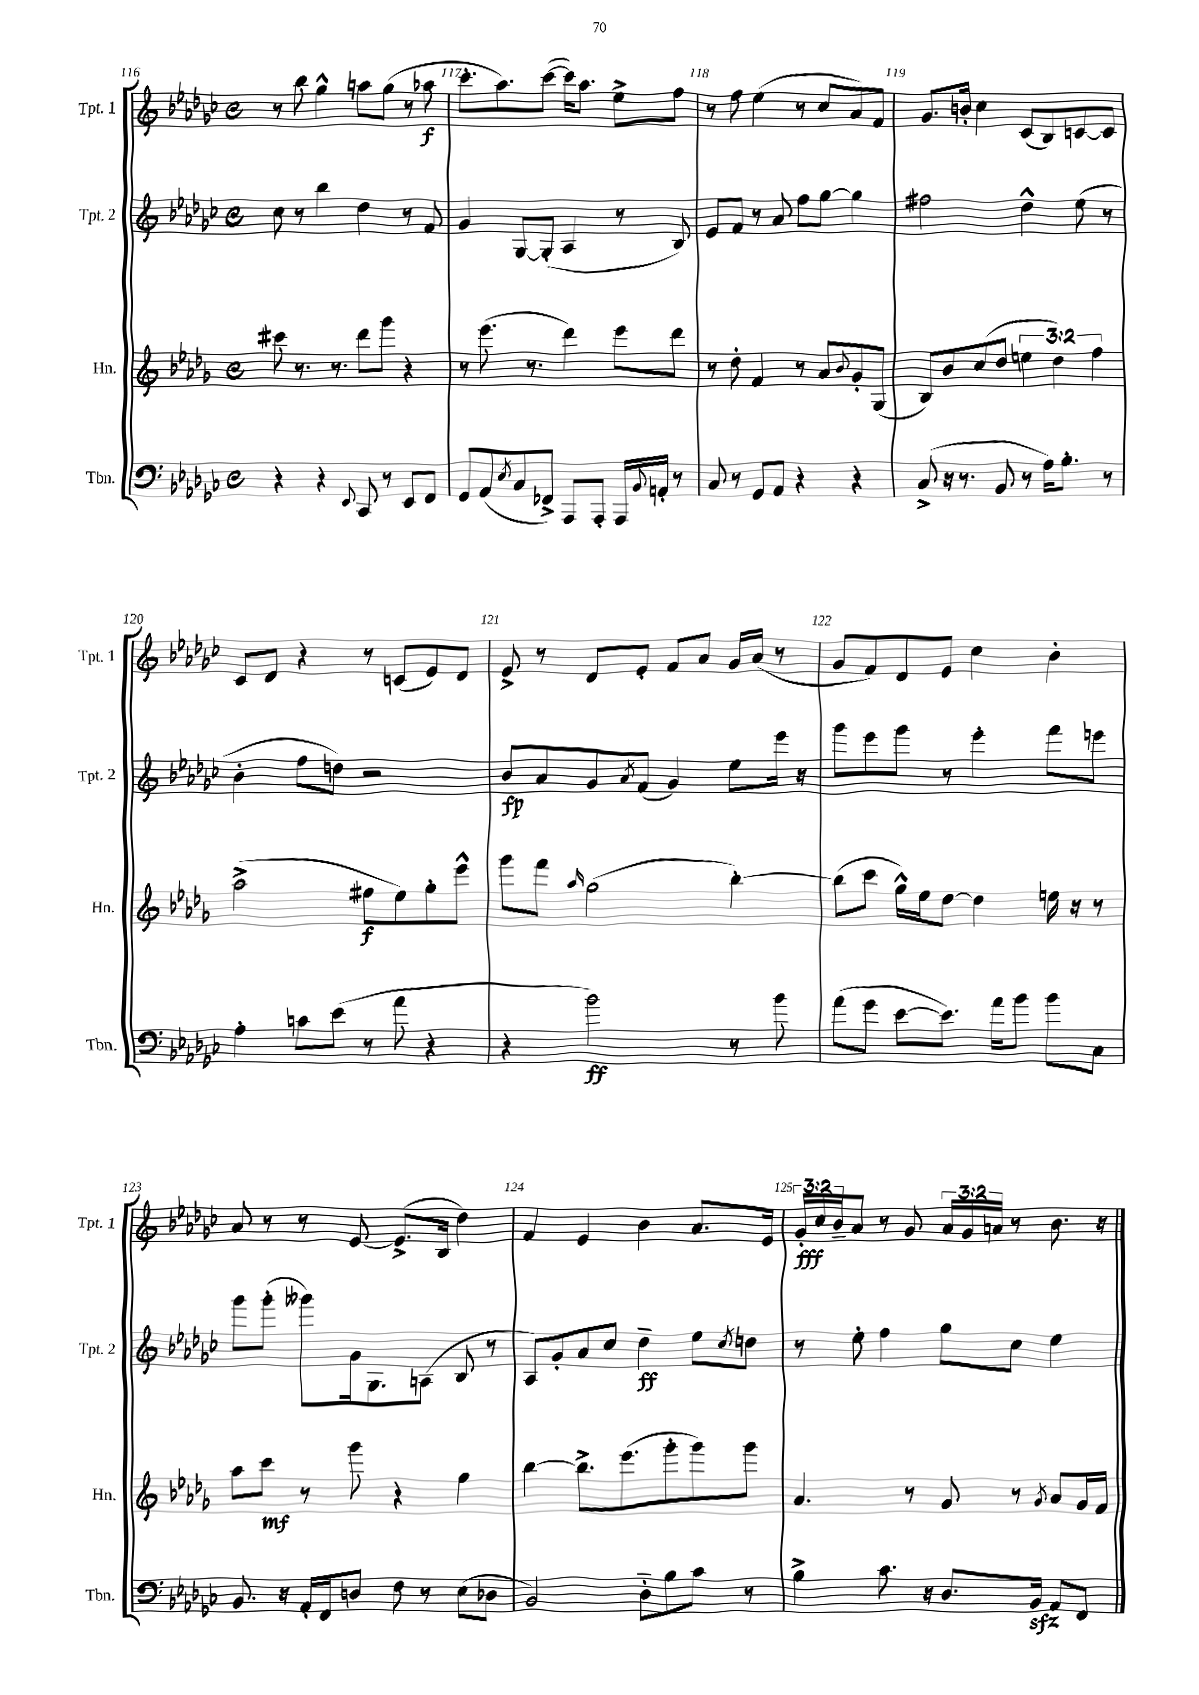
<<
\new StaffGroup <<
\new Staff = "s0" \with { instrumentName = "Tpt. 1" shortInstrumentName = "Tpt. 1" } {
    \clef treble \key ges \major \defaultTimeSignature \time 4/4 \override Staff.TupletNumber.text = #tuplet-number::calc-fraction-text
    r8 bes''8 ges''4-^ a''8 ges''8( r8 aes''8\f |
    ces'''8.-. aes''8.) ces'''8~( ces'''16) aes''8. ees''8-> f''8 |
    r8 f''8 ees''4( r8 ces''8 aes'8) f'8 |
    ges'8. b'16-. ces''4 ces'8( bes8) c'8~ c'8 |
    ces'8 des'8 r4 r8 c'8( ees'8) des'8 |
    ees'8-> r8 des'8 ees'8-. f'8 aes'8 ges'16 aes'16( r8 |
    ges'8 f'8) des'8 ees'8 ces''4 bes'4-. |
    aes'8 r8 r8 ees'8~ ees'8.->( bes16 des''4) |
    f'4 ees'4 bes'4 aes'8. ees'16 |
    \tuplet 3/2 { ges'16-.\fff ces''16 bes'16-- } aes'8 r8 ges'8 \tuplet 3/2 { aes'16 ges'16 a'16 } r8 bes'8. r16 \bar "|." |
}
\new Staff = "s1" \with { instrumentName = "Tpt. 2" shortInstrumentName = "Tpt. 2" } {
    \clef treble \key ges \major \defaultTimeSignature \time 4/4
    ces''8 r8 bes''4 des''4 r8 f'8 |
    ges'4 ges8~ ges8-.( aes4 r8 bes8) |
    ees'8 f'8 r8 aes'8 f''8 ges''8~ ges''4 |
    fis''2 des''4-^ ees''8( r8 |
    bes'4-. f''8 d''8) r2 |
    bes'8\fp aes'8 ges'8 \acciaccatura { aes'8 } f'8( ges'4) ees''8 ees'''16 r16 |
    ges'''8 ees'''8 ges'''8 r8 ees'''4-. f'''8 e'''8 |
    ges'''8 ges'''8-.( geses'''8) ges'16 ges8. a8( bes8 r8 |
    aes8) ges'8-. aes'8 ces''8 des''4--\ff ees''8 \acciaccatura { ces''8 } d''8 |
    r8 ees''8-. f''4 ges''8 ces''8 ees''4 \bar "|." |
}
\new Staff = "s2" \with { instrumentName = "Hn." shortInstrumentName = "Hn." } {
    \clef treble \key des \major \defaultTimeSignature \time 4/4 \override Staff.TupletNumber.text = #tuplet-number::calc-fraction-text
    cis'''8 r8. r8. des'''8 ges'''8 r4 |
    r8 ees'''8.( r8. des'''4) ees'''8 des'''8 |
    r8 des''8-. f'4 r8 aes'8 \appoggiatura { bes'8 } ges'8-. ges8( |
    bes8) bes'8 c''8( des''8 \tuplet 3/2 { e''4 des''4) f''4 } |
    aes''2->( fis''8\f ees''8) ges''8-. ees'''8-^ |
    ges'''8 f'''8 \grace { aes''16 } ges''2( bes''4~-.) |
    bes''8( c'''8 ges''16-^) ees''16 des''8~ des''4 e''16 r16 r8 |
    aes''8 c'''8\mf r8 ges'''8 r4 ges''4 |
    bes''4~ bes''8.-> ees'''8.( ges'''8-. ges'''8) ges'''8 |
    aes'4. r8 ges'8 r8 \acciaccatura { ges'8 } aes'8 ges'16 f'16 \bar "|." |
}
\new Staff = "s3" \with { instrumentName = "Tbn." shortInstrumentName = "Tbn." } {
    \clef bass \key ges \major \defaultTimeSignature \time 4/4
    r4 r4 \appoggiatura { ees,8 } ces,8 r8 ees,8 f,8 |
    ges,8 aes,8( \acciaccatura { ees8 } ces8 fes,8->) aes,,8 aes,,8-. aes,,16 \appoggiatura { bes,8 } a,16-. r8 |
    ces8 r8 ges,8 aes,8 r4 r4 |
    ces8->( r16 r8. bes,8 r8 aes16) bes8.-. r8 |
    aes4-. c'8 ees'8( r8 aes'8 r4 |
    r4 bes'2\ff) r8 bes'8 |
    aes'8( ges'8 ees'8~ ees'8.) aes'16 bes'8 bes'8 ces8 |
    bes,8. r16 aes,16-. f,16 d8 f8 r8 ees8( des8 |
    bes,2) des8-_ bes8 ces'8 r8 |
    bes4-> ces'8. r16 des8. bes,16\sfz aes,8 f,8 \bar "|." |
}
>>
>>
\layout { \context { \Score currentBarNumber = #116 \override BarNumber.break-visibility = ##(#f #t #t) barNumberVisibility = #all-bar-numbers-visible } }
